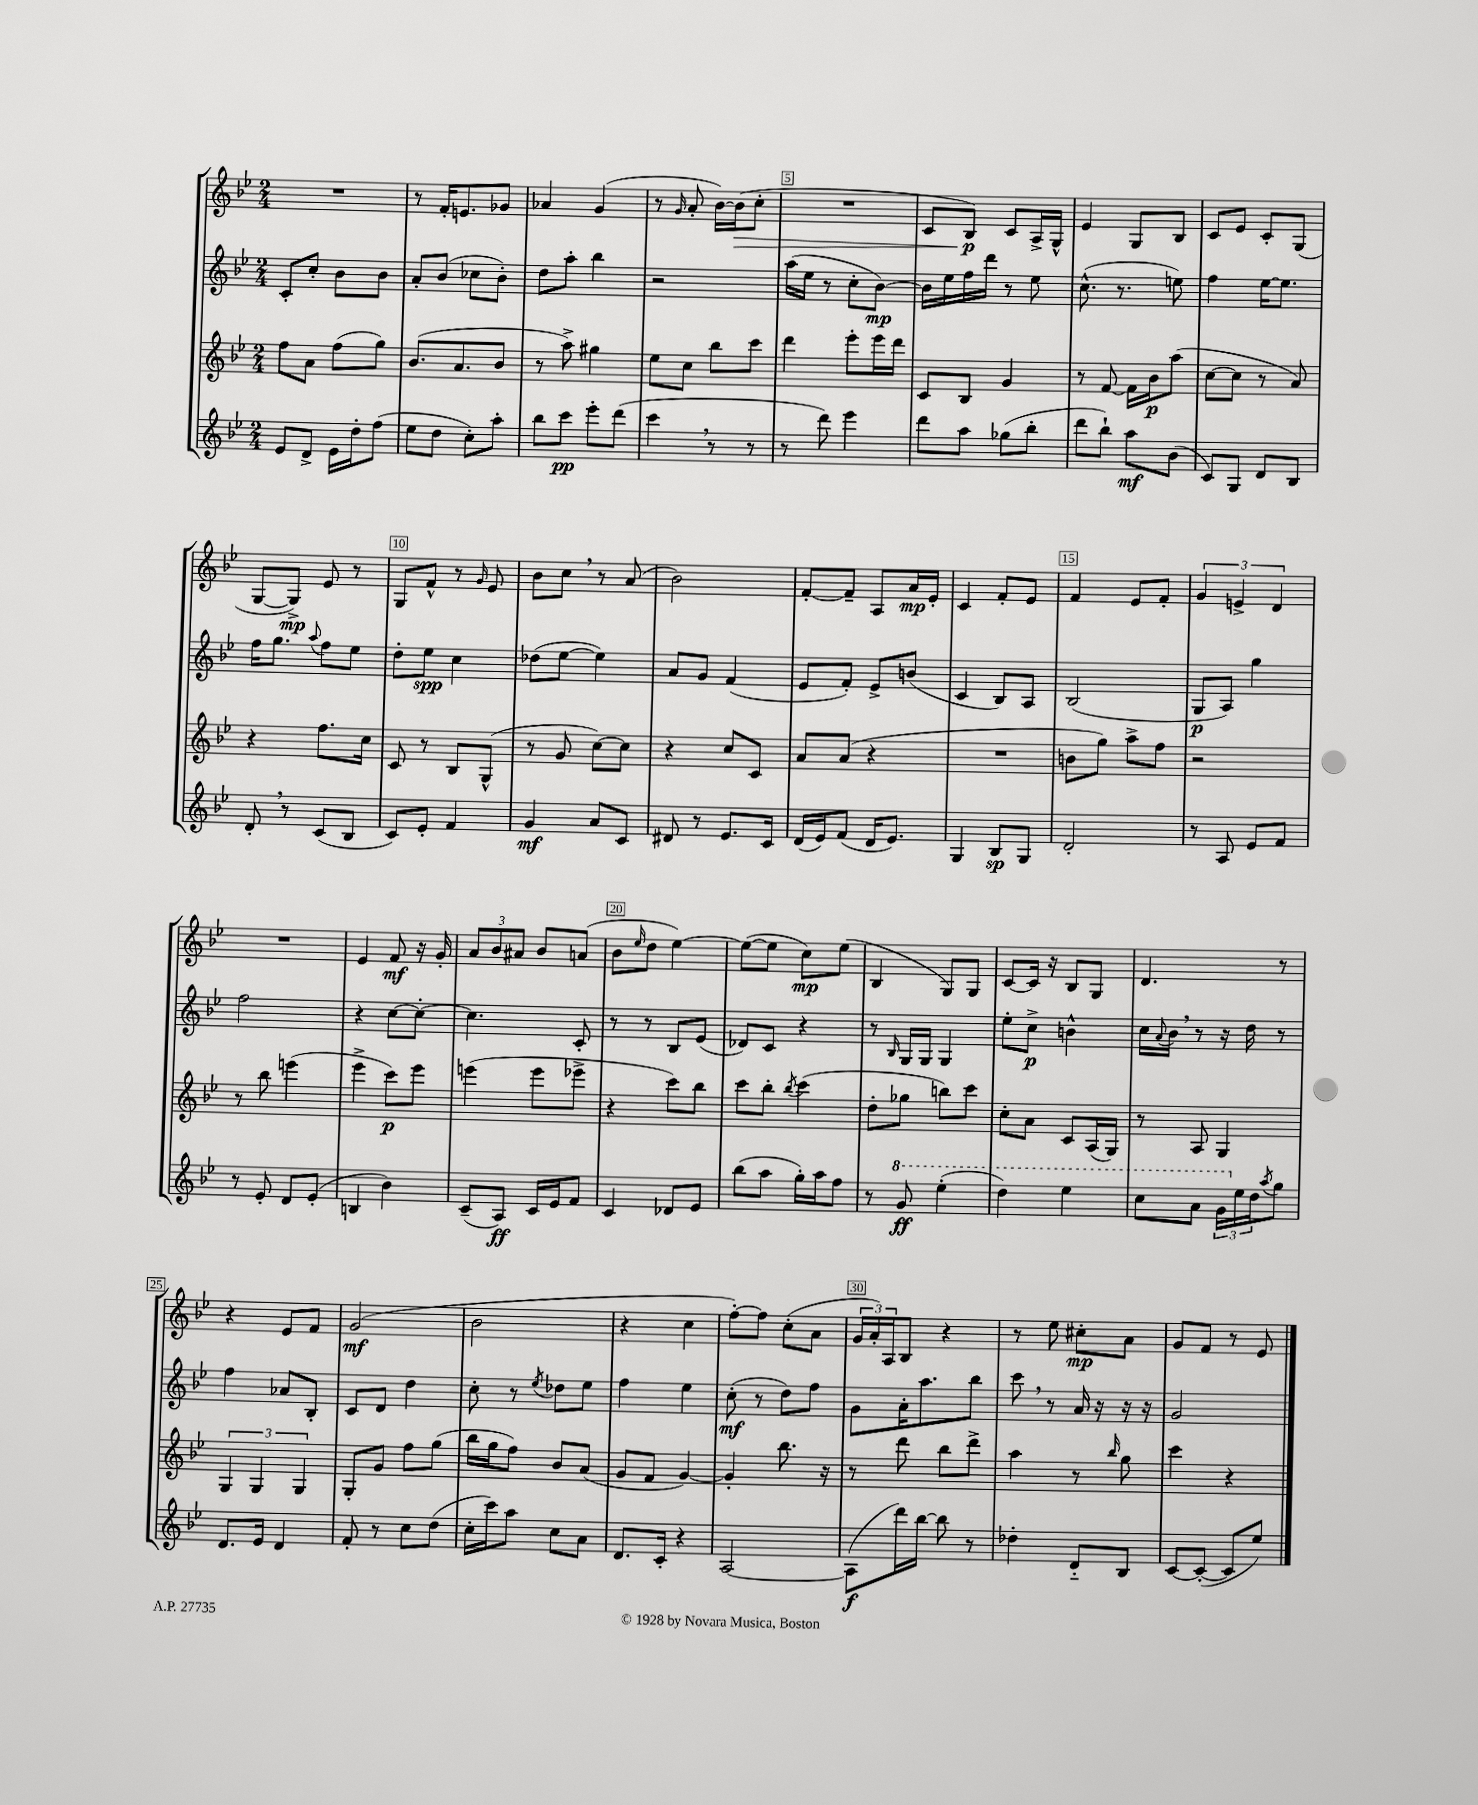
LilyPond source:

<<
\new StaffGroup <<
\new Staff = "s0" {
    \clef treble \key bes \major \numericTimeSignature \time 2/4
    R2 |
    r8 f'16-. e'8. ges'8 |
    aes'4 g'4( |
    r8 \grace { g'16 } a'8-. bes'16~) bes'16\>( c''8-. |
    R2 |
    c'8 bes8\p\!) c'8 a16-> g16-^ |
    ees'4 g8 bes8 |
    c'8 ees'8 c'8-. g8( |
    g8~ g8->\mp) ees'8 r8 |
    g8 f'8-^ r8 \grace { g'16 } ees'8 |
    bes'8 c''8 \breathe r8 a'8( |
    bes'2) |
    f'8~-. f'8-- a8 a'16\mp ees'16-. |
    c'4 f'8-. ees'8 |
    f'4 ees'8 f'8-. |
    \tuplet 3/2 { g'4 e'4-> d'4 } |
    R2 |
    ees'4 f'8\mf r16 g'16-. |
    \tuplet 3/2 { a'8 bes'8 ais'8 } bes'8 a'8( |
    bes'8 \grace { ees''16 } d''8 ees''4~) |
    ees''8~( ees''8 c''8\mp) ees''8( |
    bes4 g8) g8 |
    c'8~ c'16 r16 bes8 g8 |
    d'4. r8 |
    r4 ees'8 f'8 |
    g'2\mf( |
    bes'2 |
    r4 c''4 |
    f''8~-.) f''8 c''8-.( a'8 |
    \tuplet 3/2 { g'16 a'16-.) a16 } bes8 r4 |
    r8 ees''8 cis''8-.\mp a'8 |
    g'8 f'8 r8 ees'8 \bar "|." |
}
\new Staff = "s1" {
    \clef treble \key bes \major \numericTimeSignature \time 2/4
    c'8-. c''8-. bes'8 bes'8 |
    a'8-. bes'8( ces''8 bes'8-.) |
    d''8 a''8-. bes''4 |
    r2 |
    a''16( ees''16 r8 c''8-. bes'8~\mp) |
    bes'16 ees''16 f''16 d'''16 r8 ees''8 |
    c''8.-^( r8. e''8) |
    f''4 ees''16~ ees''8. |
    f''16 g''8. \appoggiatura { a''8 } f''8 ees''8 |
    d''8-. ees''8\spp c''4 |
    des''8( ees''8~ ees''4) |
    a'8 g'8 f'4( |
    ees'8 f'8-.) ees'8-> b'8( |
    c'4 bes8) a8 |
    bes2( |
    g8\p a8) g''4 |
    f''2 |
    r4 c''8~ c''8~-. |
    c''4. c'8-. |
    r8 r8 bes8 ees'8( |
    des'8) c'8 r4 |
    r8 \grace { bes16 } g16 g16 g4 |
    ees''8-. c''8->\p b'4-^ |
    c''16 \appoggiatura { a'8 } bes'16 \breathe r8 r16 d''16 r8 |
    f''4 aes'8 bes8-. |
    c'8 d'8 d''4 |
    c''8-. r8 \acciaccatura { ees''8 } des''8 ees''8 |
    f''4 ees''4 |
    c''8-.\mf( r8 d''8) f''8 |
    g'8 a'16-. a''8. bes''8 |
    c'''8 \breathe r8 a'16 r16 r16 r16 |
    g'2 \bar "|." |
}
\new Staff = "s2" {
    \clef treble \key bes \major \numericTimeSignature \time 2/4
    f''8 a'8 f''8( g''8) |
    bes'8.( a'8. bes'8 |
    r8 a''8->) gis''4 |
    ees''8 c''8 bes''8 c'''8 |
    d'''4 ees'''8-. ees'''16 d'''16 |
    c'8 bes8 g'4 |
    r8 f'8~ f'16 bes'16\p a''8( |
    c''8~ c''8 r8 a'8) |
    r4 f''8. c''16 |
    c'8 r8 bes8 g8-^( |
    r8 g'8 c''8~) c''8 |
    r4 c''8 c'8 |
    a'8 a'8( r4 |
    R2 |
    b'8 g''8) a''8-> f''8 |
    r2 |
    r8 bes''8 e'''4( |
    ees'''4-> c'''8\p) ees'''8 |
    e'''4( e'''8 ees'''8-> |
    r4 c'''8) bes''8 |
    c'''8 bes''8-. \acciaccatura { bes''8 } c'''4( |
    d''8-. ges''8 b''8) c'''8 |
    c''8-. a'8 c'8 a16( g16) |
    r8 a8 g4 |
    \tuplet 3/2 { g4 g4 g4 } |
    g8-. g'8 f''8 g''8( |
    bes''16 g''16 f''8) bes'8 a'8( |
    g'8 f'8 g'4~) |
    g'4-. bes''8. r16 |
    r8 d'''8 bes''8 d'''8-> |
    a''4 r8 \grace { bes''16 } g''8 |
    c'''4 r4 \bar "|." |
}
\new Staff = "s3" {
    \clef treble \key bes \major \numericTimeSignature \time 2/4
    ees'8 d'8-> ees'16 d''16-. f''8( |
    ees''8 d''8 c''8-.) a''8-. |
    bes''8 c'''8\pp ees'''8-. d'''8( |
    c'''4 \breathe r8 r8 |
    r8 d'''8) ees'''4 |
    d'''8 a''8 ges''8( bes''8-. |
    d'''8 bes''8-!) a''8\mf bes'8( |
    c'8) g8 d'8 bes8 |
    d'8-. \breathe r8 c'8( bes8 |
    c'8) ees'8-. f'4 |
    g'4\mf a'8 c'8 |
    dis'8 r8 ees'8. c'16 |
    d'16( ees'16) f'8( d'16 ees'8.) |
    g4 bes8\sp g8 |
    d'2-. |
    r8 a8 ees'8 f'8 |
    r8 ees'8-. d'8 ees'8-.( |
    b4 bes'4) |
    c'8--( a8\ff) c'16 ees'16 f'8 |
    c'4 des'8 ees'8 |
    bes''8( a''8 g''16-.) a''16 f''8 |
    r8 \ottava #1 g''8\ff ees'''4-.( |
    d'''4) ees'''4 |
    c'''8 a''8 \tuplet 3/2 { g''16 \ottava #0 ees''16 d''16 } \acciaccatura { a''8 } g''8 |
    d'8. ees'16 d'4 |
    f'8-. r8 c''8 d''8( |
    c''16-. c'''16) a''8 c''8 a'8 |
    d'8. c'16-. r4 |
    a2~ |
    a8\f( d'''16) bes''16~ bes''8 r8 |
    des''4-. d'8-_ bes8 |
    c'8~ c'8~-.( c'8 ees''8) \bar "|." |
}
>>
>>
\layout { \context { \Score \override BarNumber.break-visibility = ##(#f #t #t) barNumberVisibility = #(every-nth-bar-number-visible 5) \override BarNumber.stencil = #(make-stencil-boxer 0.1 0.3 ly:text-interface::print) } }
